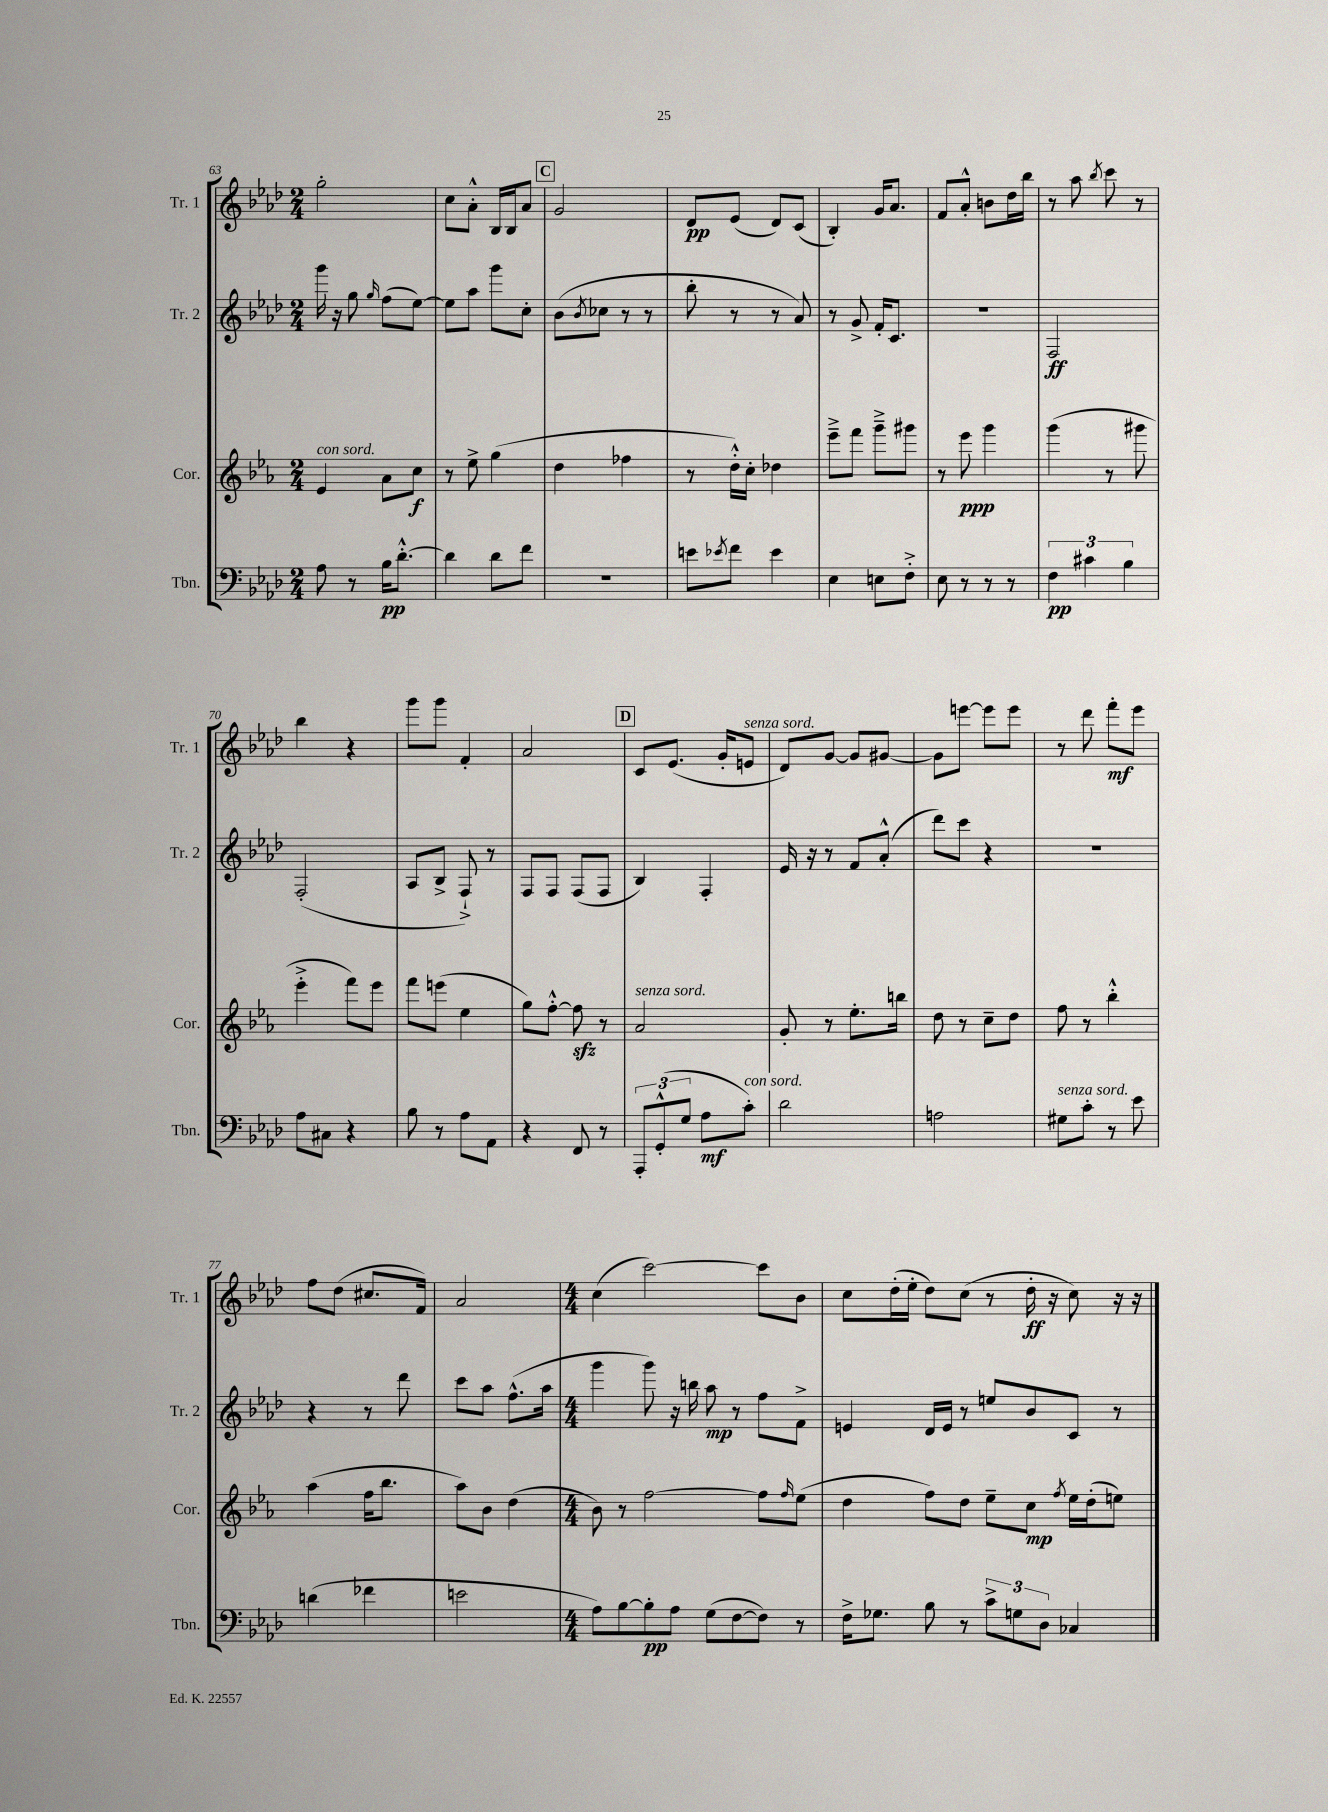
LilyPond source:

<<
\new StaffGroup <<
\new Staff = "s0" \with { instrumentName = "Tr. 1" shortInstrumentName = "Tr. 1" } {
    \clef treble \key aes \major \numericTimeSignature \time 2/4
    g''2-. |
    c''8 aes'8-.-^ bes16 bes16 aes'8 |
    \mark \markup { \box "C" } g'2 |
    des'8\pp ees'8( des'8) c'8( |
    bes4-.) g'16 aes'8. |
    f'8 aes'8-.-^ b'8 des''16 bes''16 |
    r8 aes''8 \acciaccatura { bes''8 } c'''8 r8 |
    bes''4 r4 |
    g'''8 g'''8 f'4-. |
    aes'2 |
    \mark \markup { \box "D" } c'8 ees'8.( g'16-. e'8^\markup { \italic "senza sord." } |
    des'8) g'8~ g'8 gis'8~ |
    gis'8 e'''8~ e'''8 e'''8 |
    r8 des'''8 f'''8-.\mf ees'''8 |
    f''8 des''8( cis''8. f'16) |
    aes'2 |
    \numericTimeSignature \time 4/4 c''4( c'''2~) c'''8 bes'8 |
    c''8 des''16-.( ees''16-. des''8) c''8( r8 des''16-.\ff r16 c''8) r16 r16 \bar "|." |
}
\new Staff = "s1" \with { instrumentName = "Tr. 2" shortInstrumentName = "Tr. 2" } {
    \clef treble \key aes \major \numericTimeSignature \time 2/4
    g'''16 r16 g''8 \grace { g''16 } f''8( ees''8~) |
    ees''8 aes''8 g'''8 c''8-. |
    \mark \markup { \box "C" } bes'8( \acciaccatura { bes'8 } ces''8 r8 r8 |
    bes''8-. r8 r8 aes'8) |
    r8 g'8-> f'16-. c'8. |
    r2 |
    f2\ff |
    f2-.( |
    aes8 bes8-> f8-!->) r8 |
    f8 f8 f8( f8 |
    \mark \markup { \box "D" } bes4) f4-. |
    ees'16 r16 r8 f'8 aes'8-.-^( |
    des'''8) c'''8 r4 |
    R2 |
    r4 r8 des'''8 |
    c'''8 aes''8 f''8.-^( aes''16 |
    \numericTimeSignature \time 4/4 g'''4 g'''8) r16 b''16 aes''8\mp r8 f''8 f'8-> |
    e'4 des'16 e'16 r8 e''8 bes'8 c'8 r8 \bar "|." |
}
\new Staff = "s2" \with { instrumentName = "Cor." shortInstrumentName = "Cor." } {
    \clef treble \key ees \major \numericTimeSignature \time 2/4
    ees'4^\markup { \italic "con sord." } aes'8 c''8\f |
    r8 ees''8-> g''4( |
    \mark \markup { \box "C" } d''4 fes''4 |
    r8 d''16-.-^) c''16-. des''4 |
    ees'''8---> f'''8 g'''8---> gis'''8 |
    r8 ees'''8\ppp g'''4 |
    g'''4( r8 gis'''8 |
    ees'''4-.-> f'''8) ees'''8 |
    f'''8 e'''8( ees''4 |
    g''8) f''8~-.-^ f''8\sfz r8 |
    \mark \markup { \box "D" } aes'2^\markup { \italic "senza sord." } |
    g'8-. r8 ees''8.-. b''16 |
    d''8 r8 c''8-- d''8 |
    f''8 r8 bes''4-.-^ |
    aes''4( f''16 bes''8. |
    aes''8) bes'8 d''4( |
    \numericTimeSignature \time 4/4 bes'8) r8 f''2~ f''8 \grace { f''16 } ees''8( |
    d''4 f''8) d''8 ees''8-- c''8\mp \acciaccatura { f''8 } ees''16 d''16-.( e''8) \bar "|." |
}
\new Staff = "s3" \with { instrumentName = "Tbn." shortInstrumentName = "Tbn." } {
    \clef bass \key aes \major \numericTimeSignature \time 2/4
    aes8 r8 bes16\pp des'8.~-.-^ |
    des'4 des'8 f'8 |
    \mark \markup { \box "C" } r2 |
    e'8 \acciaccatura { ees'8 } f'8 ees'4 |
    ees4 e8 f8-.-> |
    ees8 r8 r8 r8 |
    \tuplet 3/2 { f4\pp cis'4 bes4 } |
    aes8 cis8 r4 |
    bes8 r8 aes8 aes,8 |
    r4 f,8 r8 |
    \mark \markup { \box "D" } \tuplet 3/2 { aes,,8-. g,8-.-^( g8 } aes8\mf c'8-.^\markup { \italic "con sord." }) |
    des'2 |
    a2 |
    gis8^\markup { \italic "senza sord." } c'8-. r8 ees'8 |
    d'4( fes'4 |
    e'2 |
    \numericTimeSignature \time 4/4 aes8) bes8~ bes8-.\pp aes8 g8( f8~ f8) r8 |
    f16-> ges8. bes8 r8 \tuplet 3/2 { c'8-> g8 des8 } ces4 \bar "|." |
}
>>
>>
\layout { \context { \Score currentBarNumber = #63 } }
